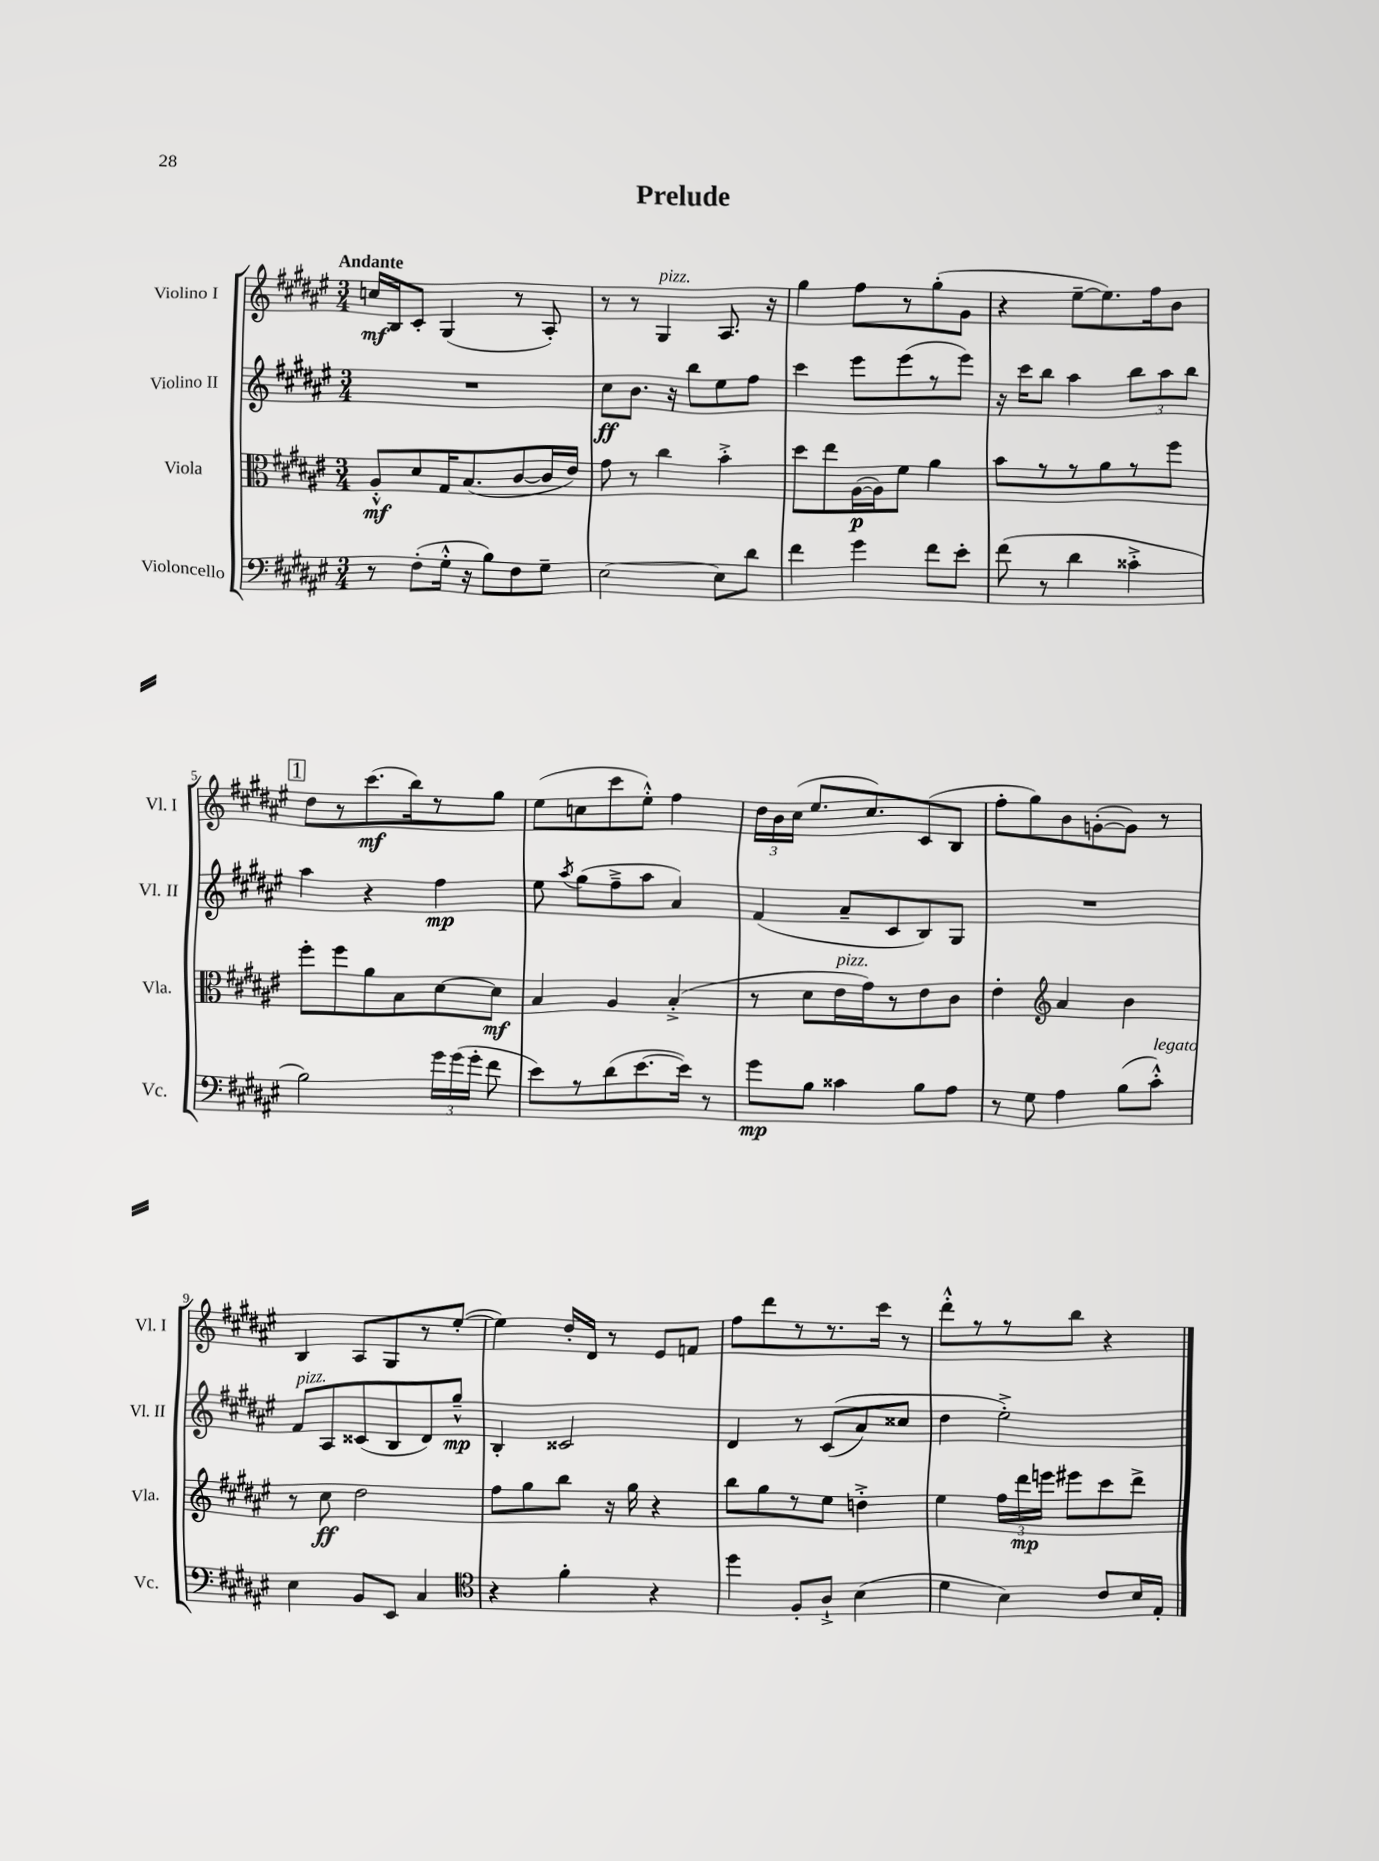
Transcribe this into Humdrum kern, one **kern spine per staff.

**kern	**dynam	**kern	**dynam	**kern	**dynam	**kern	**dynam
*part4	*part4	*part3	*part3	*part2	*part2	*part1	*part1
*staff4	*staff4	*staff3	*staff3	*staff2	*staff2	*staff1	*staff1
*I"Violoncello	*	*I"Viola	*	*I"Violino II	*	*I"Violino I	*
*I'Vc.	*	*I'Vla.	*	*I'Vl. II	*	*I'Vl. I	*
*clefF4	*	*clefC3	*	*clefG2	*	*clefG2	*
*k[f#c#g#d#a#e#]	*	*k[f#c#g#d#a#e#]	*	*k[f#c#g#d#a#e#]	*	*k[f#c#g#d#a#e#]	*
*M3/4	*	*M3/4	*	*M3/4	*	*M3/4	*
=1	=1	=1	=1	=1	=1	=1	=1
!	!	!	!	!	!	!LO:TX:a:B:t=Andante	!
8r	.	8A#'^^/L	mf	2.r	.	16ccn/LL	mf
.	.	.	.	.	.	16B/J	.
(8F#'\L	.	8d#/	.	.	.	8c#'/J	.
16G#'^^\Jk	.	16G#/K	.	.	.	(4G#/	.
16r	.	(8.B/	.	.	.	.	.
8B\L)	.	.	.	.	.	.	.
8F#\	.	[8c#/	.	.	.	8r	.
8G#~\J	.	16c#/L]	.	.	.	8A#'/)	.
.	.	16e#/JJ)	.	.	.	.	.
=2	=2	=2	=2	=2	=2	=2	=2
[2E#\	.	8g#\	.	8cc#\L	ff	8r	.
.	.	8r	.	8.b\J	.	8r	.
!	!	!	!	!	!	!LO:TX:a:i:t=pizz.	!
.	.	4cc#\	.	.	.	4G#/	.
.	.	.	.	16r	.	.	.
.	.	.	.	8bb\L	.	.	.
8E#\L]	.	4b'^\	.	8ee#\	.	8.A#/	.
8d#\J	.	.	.	8ff#\J	.	.	.
.	.	.	.	.	.	16r	.
=3	=3	=3	=3	=3	=3	=3	=3
4f#\	.	8dd#\L	.	4ccc#\	.	4gg#\	.
.	.	8ee#\	.	.	.	.	.
4g#\	.	([16A#\L	p	8eee#\L	.	8ff#\L	.
.	.	16A#\J])	.	.	.	.	.
.	.	8f#\J	.	(8eee#\	.	8r	.
8f#\L	.	4a#\	.	8r	.	(8gg#'\	.
8e#'\J	.	.	.	8eee#\J)	.	8g#\J	.
=4	=4	=4	=4	=4	=4	=4	=4
(8f#\	.	8b\L	.	16r	.	4r	.
.	.	.	.	16ccc#\KL	.	.	.
8r	.	8r	.	8bb\J	.	.	.
4d#\	.	8r	.	4aa#\	.	[8ee#~\L	.
.	.	8a#\	.	.	.	8.ee#\])	.
4c##X'^\	.	8r	.	12bb\L	.	.	.
.	.	.	.	.	.	16ff#\k	.
.	.	.	.	12aa#\	.	.	.
.	.	8ff#\J	.	.	.	8b\J	.
.	.	.	.	12bb\J	.	.	.
!!LO:LB:g=z
!!LO:REH:place=s1:t=1
=5	=5	=5	=5	=5	=5	=5	=5
2B\)	.	8ff#'\L	.	4aa#\	.	8dd#\L	.
.	.	8ff#\	.	.	.	8r	.
.	.	8a#\	.	4r	.	(8.ccc#\	mf
.	.	8B\	.	.	.	.	.
.	.	.	.	.	.	16bb\k)	.
24g#\LL	.	[8d#\	.	4ff#\	mp	8r	.
(24g#\	.	.	.	.	.	.	.
24g#'\JJ	.	.	.	.	.	.	.
8f#\	.	8d#\J]	mf	.	.	8gg#\J	.
=6	=6	=6	=6	=6	=6	=6	=6
8e#\L)	.	4B/	.	8ee#\	.	(8ee#\L	.
.	.	.	.	8qaa#/	.	.	.
8r	.	.	.	(8gg#\L	.	8ccn\	.
(8d#\	.	4A#/	.	8ff#~^\	.	8ccc#\	.
[8.e#\	.	.	.	8aa#\J	.	8ee#'^^\J)	.
.	.	(4B'^/	.	4a#/)	.	4ff#\	.
16e#\Jk])	.	.	.	.	.	.	.
8r	.	.	.	.	.	.	.
=7	=7	=7	=7	=7	=7	=7	=7
8g#\L	mp	8r	.	(4f#/	.	24dd#\LL	.
.	.	.	.	.	.	24b\	.
.	.	.	.	.	.	(24cc#\JJ	.
8B\J	.	8d#\L	.	.	.	8.ee#/L	.
!	!	!LO:TX:a:i:t=pizz.	!	!	!	!	!
4c##X\	.	16e#\L	.	8a#~/L	.	.	.
.	.	16g#\J)	.	.	.	8.cc#/)	.
.	.	8r	.	8c#/	.	.	.
8B\L	.	8e#\	.	8B/)	.	(8c#/	.
8A#\J	.	8c#\J	.	8G#/J	.	8B/J	.
=8	=8	=8	=8	=8	=8	=8	=8
8r	.	4e#'\	.	2.r	.	8ff#'\L	.
8G#\	.	.	.	.	.	8gg#\)	.
*	*	*clefG2	*	*	*	*	*
4A#\	.	4a#/	.	.	.	8b\	.
.	.	.	.	.	.	([8gn'\	.
(8B\L	.	4b\	.	.	.	8g\J])	.
!LO:TX:a:i:t=legato	!	!	!	!	!	!	!
8c#'^^\J)	.	.	.	.	.	8r	.
!!LO:LB:g=z
=9	=9	=9	=9	=9	=9	=9	=9
!	!	!	!	!LO:TX:a:i:t=pizz.	!	!	!
4E#\	.	8r	.	8f#/L	.	4B/	.
.	.	8cc#\	ff	8A#/	.	.	.
8BB/L	.	2dd#\	.	(8c##X/	.	8A#/L	.
8EE#/J	.	.	.	8B/	.	8G#/	.
4C#/	.	.	.	8d#/)	.	8r	.
.	.	.	.	8gg#~^^/J	mp	([8ee#'/J	.
=10	=10	=10	=10	=10	=10	=10	=10
*clefC4	*	*	*	*	*	*	*
4r	.	8ff#\L	.	4B'/	.	4ee#\])	.
.	.	8gg#\	.	.	.	.	.
4f#'\	.	8bb\J	.	2c##X/	.	16dd#'/LL	.
.	.	.	.	.	.	16d#/JJ	.
.	.	16r	.	.	.	8r	.
.	.	16gg#\	.	.	.	.	.
4r	.	4r	.	.	.	8e#/L	.
.	.	.	.	.	.	8fn/J	.
=11	=11	=11	=11	=11	=11	=11	=11
4dd#\	.	8bb\L	.	4d#/	.	8ff#\L	.
.	.	8gg#\	.	.	.	8ddd#\	.
8F#'/L	.	8r	.	8r	.	8r	.
8A#`^/J	.	8ee#\J	.	((8c#/L	.	8.r	.
(4B\	.	4ddn'^\	.	8a#/)	.	.	.
.	.	.	.	.	.	16ccc#\Jk	.
.	.	.	.	8cc##X/J	.	8r	.
=12	=12	=12	=12	=12	=12	=12	=12
4d#\	.	4ee#\	.	4dd#\	.	8ddd#'^^\L	.
.	.	.	.	.	.	8r	.
4B\)	.	24ff#\LL	.	2ee#'^\)	.	8r	.
.	.	24ddd#\	mp	.	.	.	.
.	.	24eeen\JJ	.	.	.	.	.
.	.	8eee#X\L	.	.	.	8bb\J	.
8c#/L	.	8ccc#\	.	.	.	4r	.
16B/L	.	8ddd#^\J	.	.	.	.	.
16E#'/JJ	.	.	.	.	.	.	.
==	==	==	==	==	==	==	==
*-	*-	*-	*-	*-	*-	*-	*-
